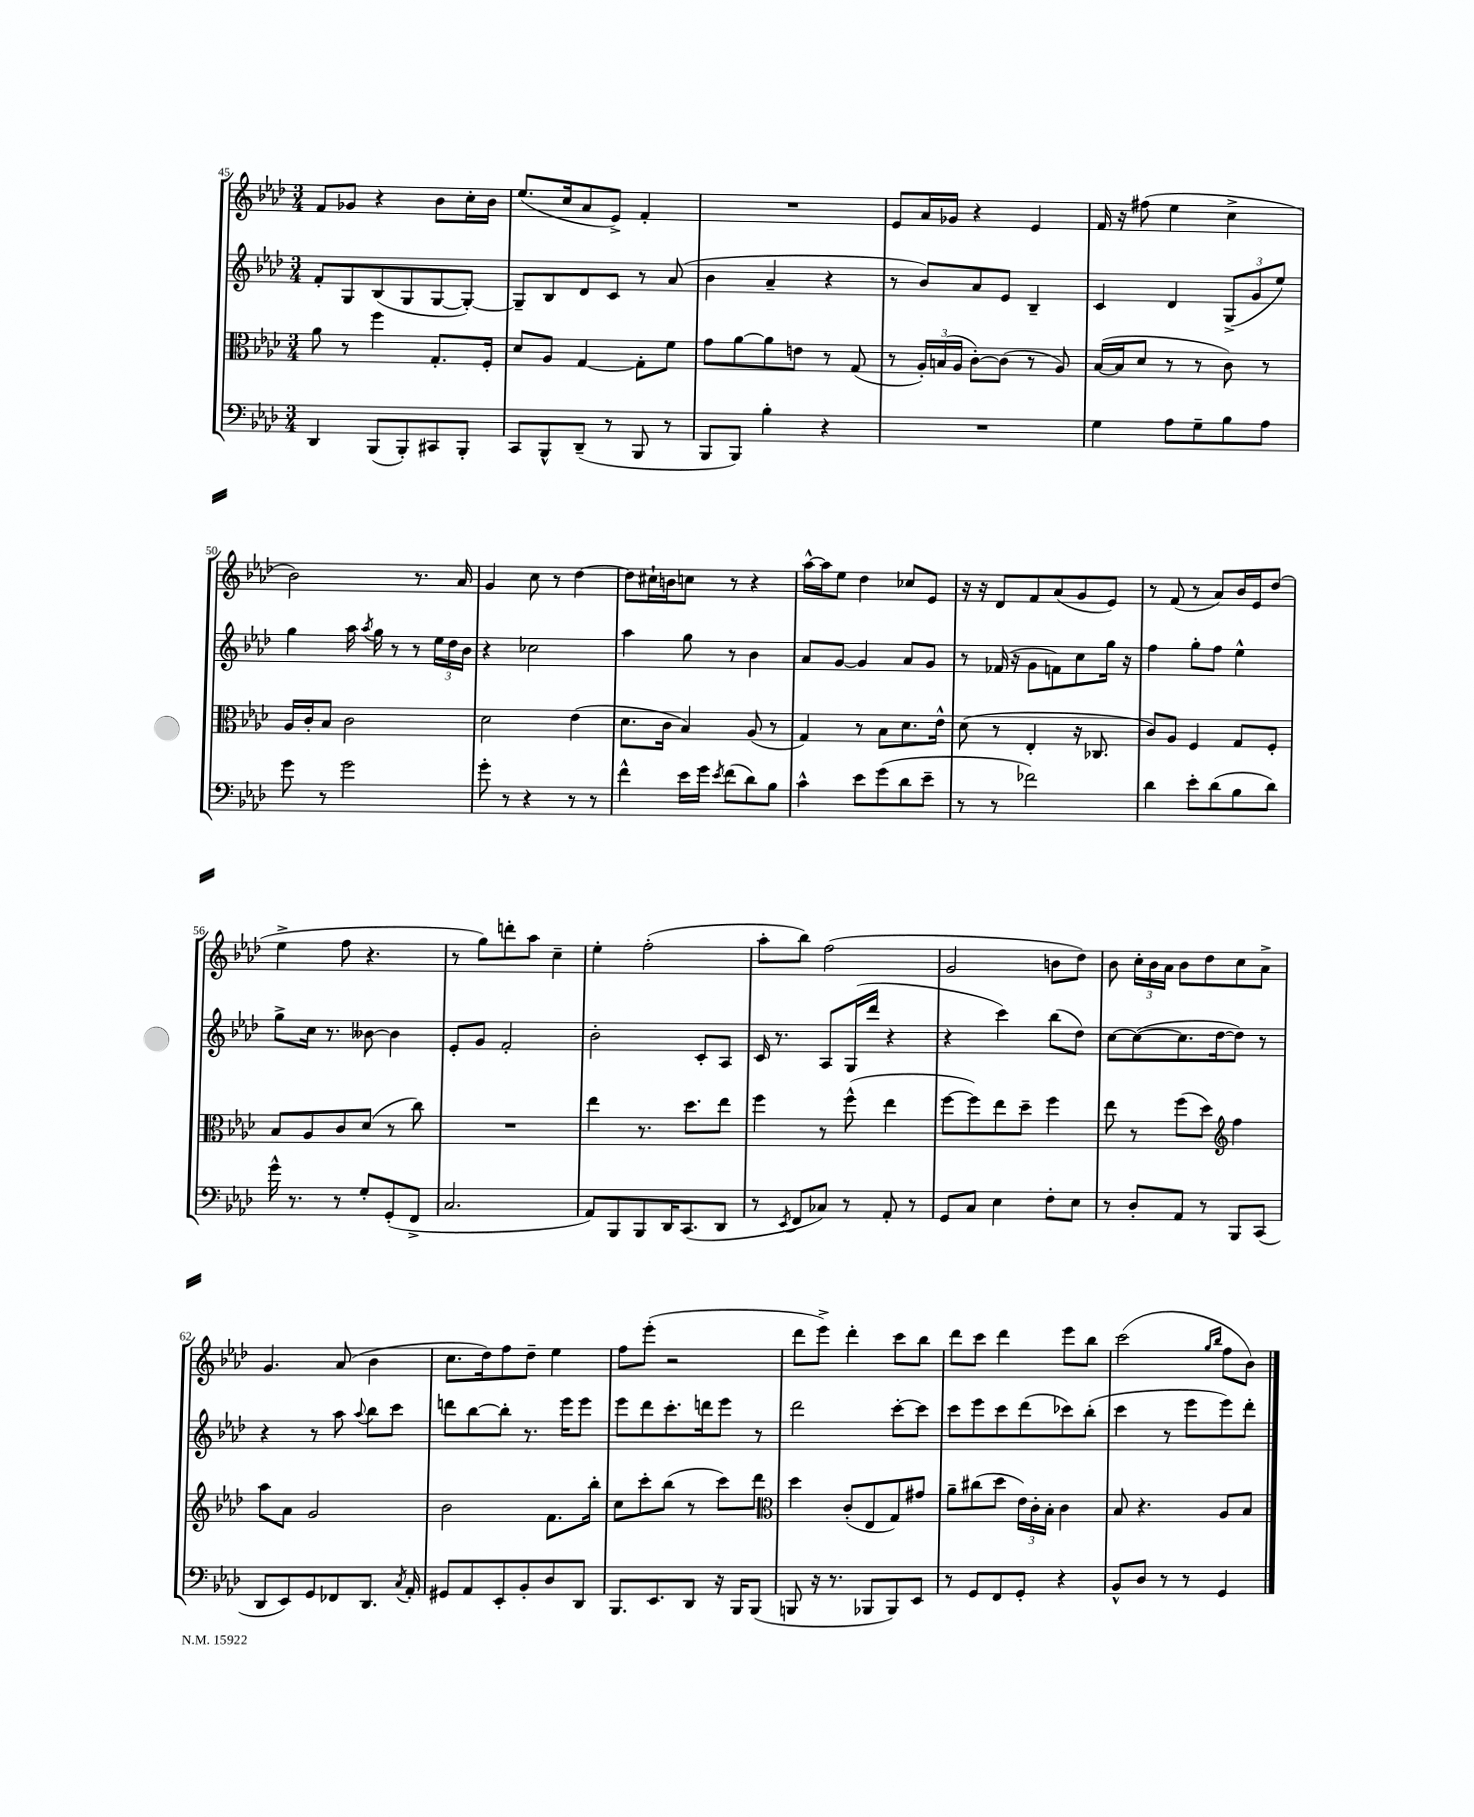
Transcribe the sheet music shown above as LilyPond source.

<<
\new StaffGroup <<
\new Staff = "s0" {
    \clef treble \key aes \major \numericTimeSignature \time 3/4
    \autoBeamOff f'8[ ges'8] r4 bes'8[ c''16-. bes'16] |
    ees''8.[( c''16 aes'8 ees'8]->) f'4-. |
    R2. |
    ees'8[ aes'16 ges'16] r4 ees'4 |
    f'16 r16 fis''8( ees''4 c''4-> |
    bes'2) r8. aes'16 |
    g'4 c''8 r8 des''4~ |
    des''8[ cis''16-! b'16 c''8] r8 r4 |
    aes''16[~-^ aes''16 ees''8] des''4 ces''8[ ees'8] |
    r16 r16 des'8[ f'8 aes'8( g'8 ees'8]) |
    r8 f'8( r8 aes'8[) bes'16 ees'16 des''8]( |
    ees''4-> f''8 r4. |
    r8 g''8[) d'''8-. aes''8] c''4-- |
    ees''4-. f''2-.( |
    aes''8[-. bes''8]) f''2( |
    g'2 b'8[ des''8]) |
    bes'8 \tuplet 3/2 { c''16[-. bes'16 aes'16] } bes'8[ des''8 c''8 aes'8]-> |
    g'4. aes'8( bes'4 |
    c''8.[ des''16) f''8 des''8]-- ees''4 |
    f''8[ ees'''8]-.( r2 |
    des'''8[ ees'''8]->) des'''4-. c'''8[ bes''8] |
    des'''8[ c'''8] des'''4 ees'''8[ bes''8] |
    c'''2( \grace { g''16[ bes''16] } f''8[ bes'8]) \bar "|." |
}
\new Staff = "s1" {
    \clef treble \key aes \major \numericTimeSignature \time 3/4
    \autoBeamOff f'8[-. g8 bes8( g8 g8~ g8]~-.) |
    g8[-- bes8 des'8 c'8] r8 aes'8( |
    bes'4 aes'4-- r4 |
    r8 bes'8[) aes'8 ees'8] bes4-- |
    c'4 des'4 \tuplet 3/2 { g8[->( g'8 ees''8]) } |
    g''4 aes''16 \acciaccatura { aes''8 } g''16 r8 r8 \tuplet 3/2 { ees''16[ des''16 bes'16] } |
    r4 ces''2 |
    aes''4 g''8 r8 bes'4 |
    aes'8[ g'8]~ g'4 aes'8[ g'8] |
    r8 fes'16( r16 g'8[ f'8) c''8 g''16] r16 |
    f''4 g''8[-. f''8] ees''4-^ |
    g''8[-> c''16] r8. beses'8~ beses'4 |
    ees'8[-. g'8] f'2-. |
    bes'2-. c'8[-. aes8] |
    c'16 r8. aes8[ g16( des'''16] r4 |
    r4 c'''4) bes''8[( des''8]) |
    c''8[~ c''8~( c''8. des''16~ des''8]) r8 |
    r4 r8 aes''8 \appoggiatura { aes''8 } bes''8[ c'''8] |
    d'''8[ bes''8~ bes''8]-. r8. ees'''16[ ees'''8] |
    ees'''8[ des'''8 c'''8.-. d'''16 ees'''8] r8 |
    des'''2 c'''8[~-. c'''8] |
    c'''8[ ees'''8 c'''8 des'''8( ces'''8) bes''8]-.( |
    c'''4 r8 ees'''8[ ees'''8) des'''8]-. \bar "|." |
}
\new Staff = "s2" {
    \clef alto \key aes \major \numericTimeSignature \time 3/4
    \autoBeamOff aes'8 r8 f''4 g8.[-. f16]-. |
    des'8[ aes8] g4~ g8[-. f'8] |
    g'8[ aes'8~ aes'8 e'8] r8 g8( |
    r8 \tuplet 3/2 { aes16[-.) b16( aes16] } c'8[~-.) c'8]( r8 aes8) |
    bes16[~( bes16 des'8] r8 r8 c'8) r8 |
    aes16[ c'16-. bes8] c'2 |
    des'2 ees'4( |
    des'8.[ c'16] bes4) aes8( r8 |
    g4) r8 bes8[ des'8. ees'16]-^ |
    des'8( r8 ees4-. r16 ces8. |
    c'8[) aes8] f4 g8[ f8]-. |
    bes8[ aes8 c'8 des'8]( r8 c''8) |
    R2. |
    ees''4 r8. des''8.[ ees''8] |
    f''4 r8 f''8-^( ees''4 |
    f''8[~ f''8) ees''8 des''8]-- f''4 |
    ees''8 r8 f''8[( des''8]) \clef treble f''4 |
    aes''8[ aes'8] g'2 |
    bes'2 f'8.[ bes''16]-. |
    c''8[ c'''8-. bes''8]( r8 c'''8[) des'''8] |
    \clef alto des''4 c'8[-.( ees8 g8) gis'8] |
    aes'8[-- cis''8( des''8] \tuplet 3/2 { ees'16[) c'16-. bes16]-. } c'4 |
    bes8 r4. aes8[ bes8] \bar "|." |
}
\new Staff = "s3" {
    \clef bass \key aes \major \numericTimeSignature \time 3/4
    \autoBeamOff des,4 bes,,8[( bes,,8-.) cis,8 bes,,8]-. |
    c,8[ bes,,8-^ des,8]--( r8 bes,,8 r8 |
    bes,,8[ bes,,8]) bes4-. r4 |
    R2. |
    g4 aes8[ g8-- bes8 aes8] |
    g'8 r8 g'2 |
    g'8-. r8 r4 r8 r8 |
    f'4-^ ees'16[ g'16] \acciaccatura { ees'8 } f'8[( des'8) bes8] |
    c'4-^ ees'8[ g'8( des'8 ees'8]-- |
    r8 r8 fes'2) |
    des'4 ees'8[-. des'8( bes8 des'8]) |
    g'16-^ r8. r8 g8[-. g,8-.( f,8]-> |
    c2. |
    aes,8[) bes,,8 bes,,8 des,16 c,8.( des,8] |
    r8 \acciaccatura { ees,8 } f,8[ ces8]) r8 aes,8-. r8 |
    g,8[ c8] ees4 f8[-. ees8] |
    r8 des8[-. aes,8] r8 bes,,8[ c,8]( |
    des,8[ ees,8) g,8 fes,8 des,8.] \acciaccatura { c8 } aes,16-. |
    gis,8[ aes,8 ees,8-. bes,8-. des8 des,8] |
    bes,,8.[ ees,8. des,8] r16 bes,,16[ bes,,8]( |
    b,,8 r16 r8. bes,,8[ bes,,8) ees,8] |
    r8 g,8[ f,8 g,8]-. r4 |
    bes,8[-^ des8] r8 r8 g,4 \bar "|." |
}
>>
>>
\layout { \context { \Score currentBarNumber = #45 } }
